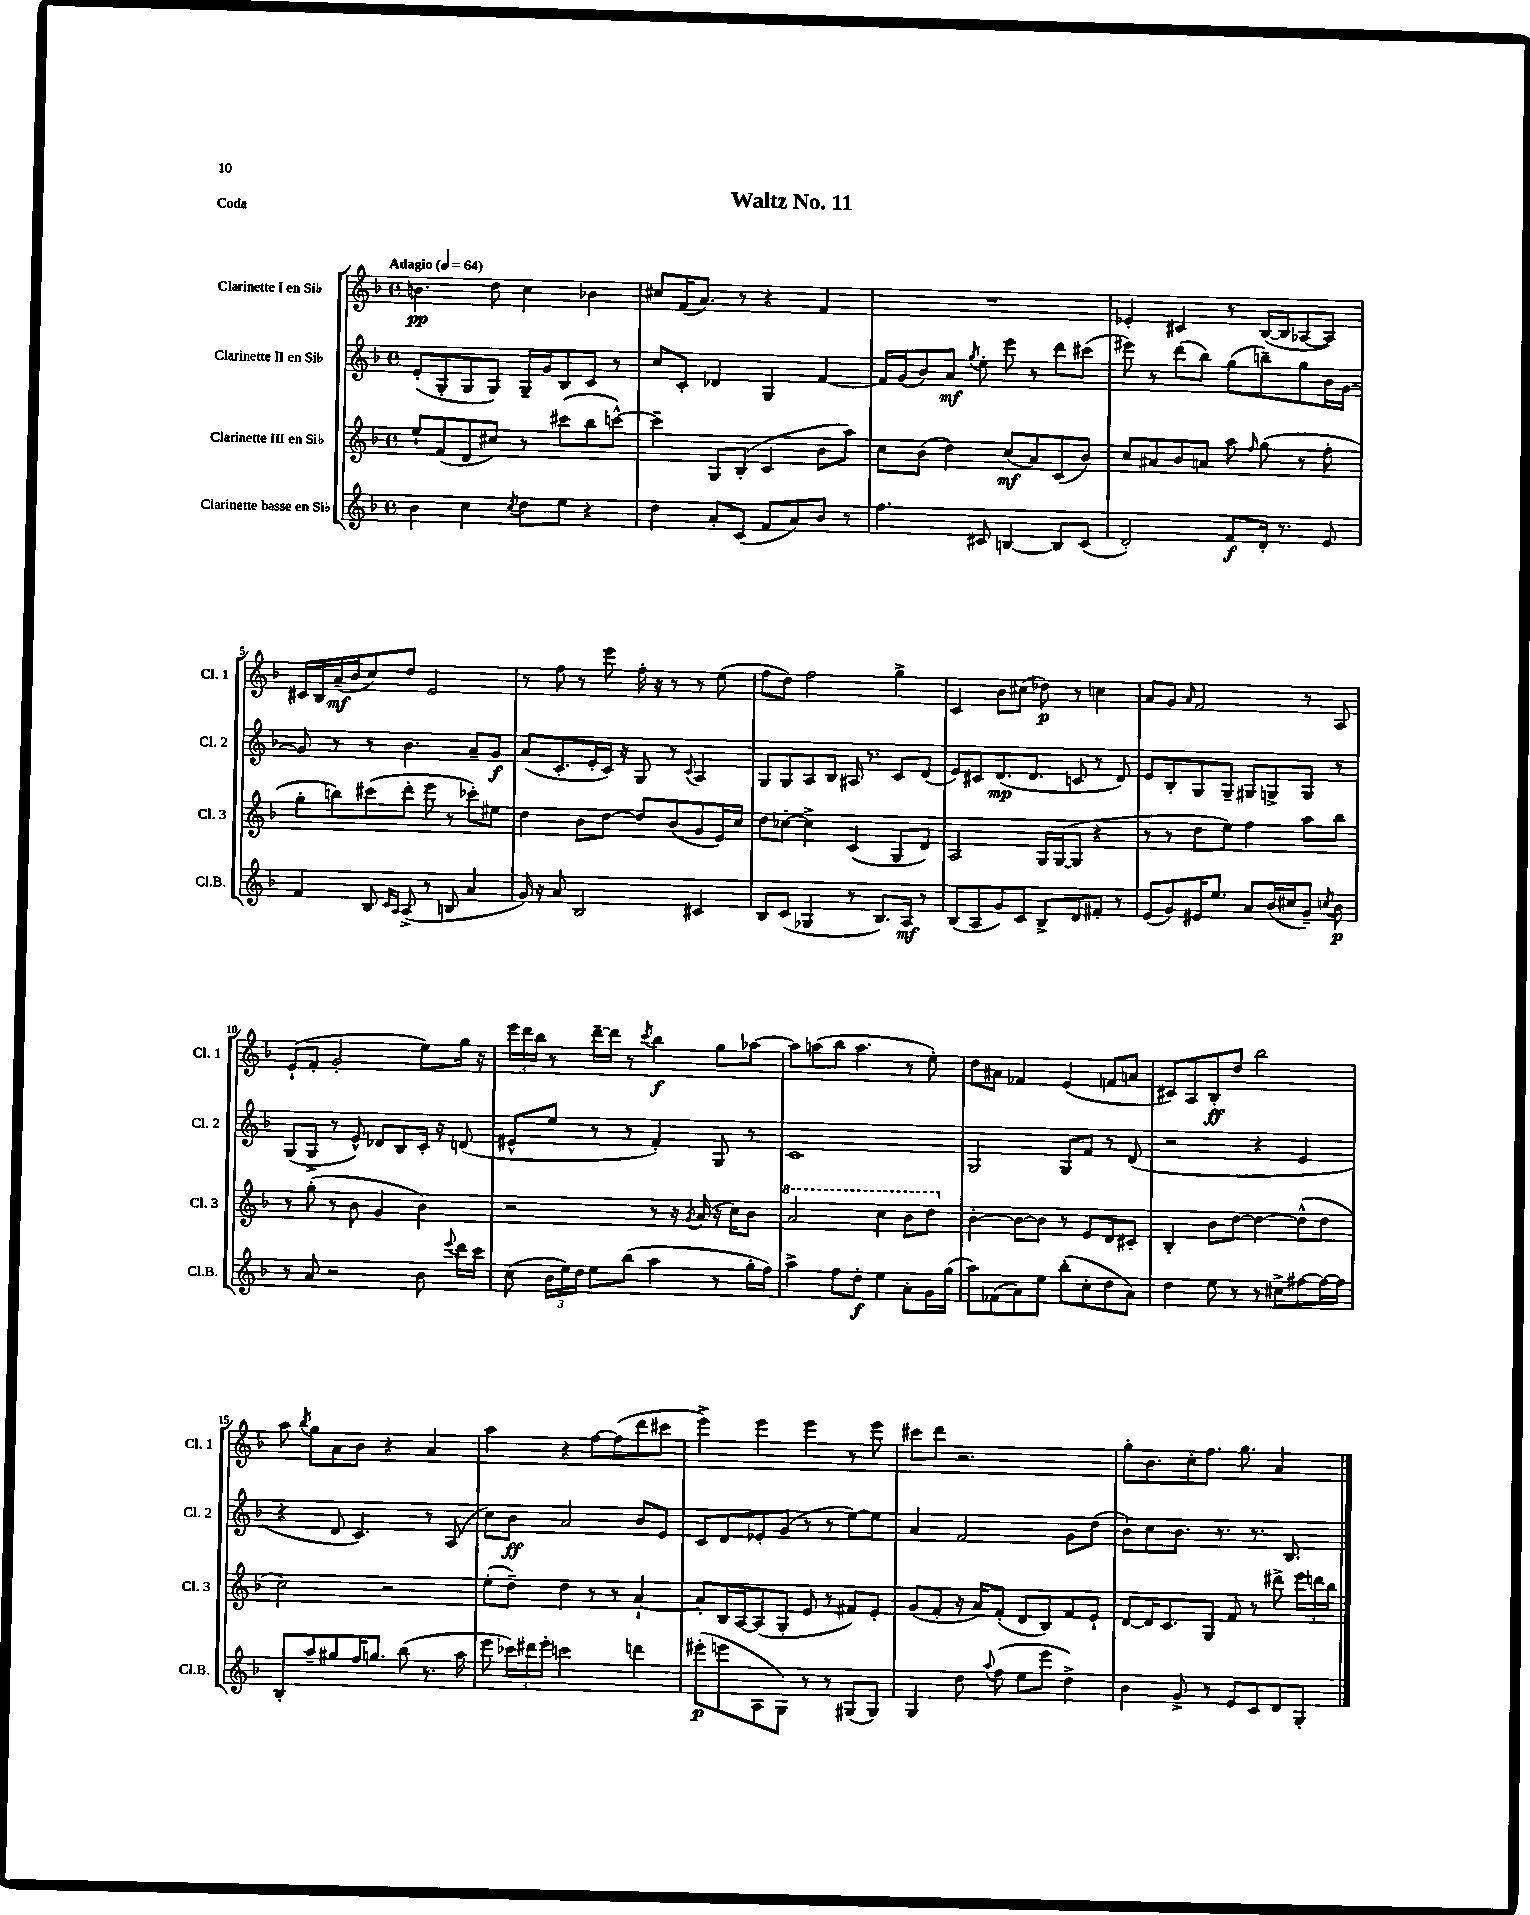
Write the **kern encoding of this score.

**kern	**kern	**kern	**kern
*staff4	*staff3	*staff2	*staff1
*clefG2	*clefG2	*clefG2	*clefG2
*k[b-]	*k[b-]	*k[b-]	*k[b-]
*M4/4	*M4/4	*M4/4	*M4/4
*met(c)	*met(c)	*met(c)	*met(c)
*MM64	*MM64	*MM64	*MM64
4b-\	8ee`/L	(8e'/L	4.b\
.	(8f/	8G'/	.
4cc\	8d/	8G/	.
.	8cc#/J)	8G/J)	8dd\
8qcc/	.	.	.
8dd\L	8r	16G~/LL	4cc\
.	.	16g/J	.
8ee\J	(8ccc#\L	8B-/	.
4r	8bb-\	8c/J	4b-\
.	[8ccc^^\J)	8r	.
=	=	=	=
4dd\	4ccc~\]	8cc/L	8cc#/L
.	.	8c'/J	(16f/K
.	.	.	8.a/J)
8a'/L	8G/L	4d-/	.
(8c/J	(8B-'/J	.	8r
8f/L	4c/	4G/	4r
8a/)	.	.	.
8b-/J	8b-\L	[4f/	4f/
8r	8aa\J)	.	.
=	=	=	=
4.ff\	8cc\L	16f/]LL	1r
.	.	(16g/J	.
.	(8b-\J	8b-/)	.
.	4dd\)	8a/J	.
.	.	8qgg/	.
8c#/	.	8ee'\	.
[4B/	(8cc/L	8eee\	.
.	8a/)	8r	.
8B/]L	(8c/	8ddd\L	.
(8c#/J	8b-/J)	(8ccc#\J	.
=	=	=	=
2d'/)	8cc/L	8eee#\)	4e-'/
.	8a#/	8r	.
.	8b-/	(8ddd\L	4c#/
.	8a/J	8bb-\J)	.
8f/L	8aa\	(8gg\L	8r
.	16qqff/	.	.
16d'/Jk	(8gg\	8bb~\)	([16B-/LL
8.r	.	.	16B-/]J
.	8r	8gg\	[8A-/
8e/	8ff'\	16b-\L	8A-/]J)
.	.	[16g\JJ	.
=	=	=	=
4f/	8gg'\L	8g/]	16c#/LL
.	.	.	16B-/
.	8bb\)	8r	(16a~/
.	.	.	16b-/J
8B-/	(8ccc#\	8r	8cc/)
16qqc/LL	.	.	.
16qqA/JJ	.	.	.
(8A^/	8ddd'\J	4.b-\	8dd/J
8r	8eee\	.	2e/
8B/	8r	.	.
4a/	8ccc-'\L)	8a~/L	.
.	8ee#\J	8g/J	.
=	=	=	=
16g/)	4dd\	(8a/L	8r
16r	.	.	.
8a/	.	8.c'/	8ff\
2B-/	8b-\L	.	8r
.	.	16e'/L	.
.	[8dd\J	16c/JJ)	8eee\
.	.	16r	.
.	8dd/]L	8G/	16ff'\
.	.	.	16r
.	(8b-/	8r	8r
.	.	8qqc/	.
4c#/	8g/	4A/	8r
.	16e/L)	.	(8ee\
.	16cc/JJ	.	.
=	=	=	=
8B-/L	8dd\L	8G/L	8ff\L
(8c/J	[8cc-'\J	8G/	8dd\J)
4G-/	4cc-^\]	8A/	2ff\
.	.	8B-/J	.
8r	(4c/	16A#/	.
.	.	8.r	.
8.B-/L)	.	.	.
.	8G/L	8c/L	4gg^\
16A/Jk	.	.	.
8r	8d/J)	(8d/J	.
=	=	=	=
(8B-/L	2A/	8e/L)	4c/
8A/	.	8c#/	.
8g/)	.	(8.d/	8b-\L
8c/J	.	.	(8cc#\J
.	.	8.d/J	.
8B-^/L	16G/LL	.	8dd-\)
.	([16G/J	.	.
8d/	8G/]J	8c/	8r
8f#'/J	4r	8r	4cc\
8r	.	8d/)	.
=	=	=	=
(8e/L	8r	8e/L	8a/L
8g/)	8r	8B-'/	8g/J
.	.	.	16qqa/
16e#/K	8dd\L	8G/	2f/
8.ee/J	.	.	.
.	8ee\J)	8G~/J	.
8a/L	4ff\	8G#/L	.
(16b-/L	.	8G^/	.
16cc#/J	.	.	.
8g~/J)	8aa\L	8G/J	8r
8qcc/	.	.	.
8b-\	8bb-\J	8r	8A/
=	=	=	=
8r	8r	(8G/L	(8e`/L
8a/	(8gg'\	8G^/J	8f'/J
2r	8r	8r	2g'/
.	8b-\	8e^^/)	.
.	4g/	8d-/L	.
.	.	8B-/	.
8b-\	4b-\)	16c'/Jk	8ee\L)
.	.	16r	.
8qqeee/	.	.	.
16ddd\LL	.	(8d/	16gg\Jk
16ccc\JJ	.	.	16r
=	=	=	=
(8cc\	2r	8e#^^/L	24eee\LL
.	.	.	24ddd\
.	.	.	24bb-\JJ
24b-\LL	.	8ee/J	8r
24ee\)	.	.	.
24dd\JJ	.	.	.
8ee\L	.	8r	[16ddd~\LL
.	.	.	16ddd\]JJ
(8bb-\J	.	8r	8r
.	.	.	8qccc/
4aa\	8r	4f'/)	4bb-\
.	16r	.	.
.	8qg/	.	.
.	(16a/	.	.
8r	16r	8G/	8gg\L
.	16cc\LK)	.	.
16gg'\LL	8b-\J	8r	[8aa-\J
16ff\JJ)	.	.	.
=	=	=	=
4aa^\	2aa/	1c	8aa-\]L
.	.	.	(8aa\
8ff\L	.	.	8bb-\J
8dd'\J	.	.	4.aa\
4ee\	4ccc\	.	.
8a'\L	8bb-\L	.	8r
16g\L	8ddd\J	.	8ee'\)
(16gg\JJ	.	.	.
=	=	=	=
8aa\L)	[4b-'\	2G/	8dd\L
(8f-\	.	.	8a#\J
8a\)	8b-\_L	.	4f-/
8ee\J	8b-\]J	.	.
(8bb-'\L	8r	8G/L	(4e/
8cc'\	8e/L	8f/J	.
8dd\	8d/	8r	8f/L
8a\J)	8c#'/J	(8d/	8a/J
=	=	=	=
4dd\	4B-'/	2r	8c#/L)
.	.	.	8A/
8ee\	8b-\L	.	8B-'/
8r	[8dd\J	.	8dd/J
8r	4dd\_	4r	2bb-\
8cc#^\L	.	.	.
[8ff#\	(8dd^^\]L	4e/	.
16ff#\_L	8dd\J	.	.
16ff#\]JJ	.	.	.
=	=	=	=
8B-'/L	2cc\)	4r	8aa\
.	.	.	8qbb-/
8aa~/	.	.	8gg\L
8gg#/	.	8d/	8a\
16ff/K	.	4.c/)	8b-\J
8.gg/J	.	.	.
.	2r	.	4r
(8bb-\	.	.	.
8.r	.	8r	4a/
.	.	(8A/	.
16aa\	.	.	.
=	=	=	=
8eee\	(8ee'\L	8cc\L)	4aa\
24ccc-\LL)	8dd~\J)	8b-\J	.
24ddd#\	.	.	.
24eee'\JJ	.	.	.
2ccc\	4dd\	2a/	4r
.	8r	.	[8ff\L
.	8r	.	(8ff\]
4ddd\	[4a`/	8b-/L	8ddd\
.	.	8e/J	8ccc#\J
=	=	=	=
(8eee#'\L	8a'/]L	8c/L	4eee^\)
8eee\	16B-/L	8d/	.
.	[16A/J	.	.
8A\	(8A/]	8e-'/	4eee\
8G\J)	8G'/J	(8g/J	.
8r	8e/	8r	4eee\
8r	8r	8r	.
(8G#/L	8f#/L)	[8ee\L)	8r
8G#/J)	8e'/J	8ee\]J	8eee\
=	=	=	=
4G/	(8g/L	4a/	8ccc#\L
.	8f'/J	.	8ddd\J
8dd\	16r	2f/	2.r
.	16a/LK)	.	.
8qqaa/	.	.	.
(8ff\	(8f'/J	.	.
8ee\L	8d/L	.	.
8eee\J	8B-/)	.	.
4dd^\)	8f/	8g\L	.
.	8e`/J	(8dd\J	.
=	=	=	=
4b-\	[8d/L	8b-'\L)	8gg'\L
.	16d/]K	8cc\	8.b-\
.	8.c/	.	.
8g^/	.	8.b-\J	.
.	.	.	16cc'\k
8r	8G/J	.	8.ff\J
.	.	8.r	.
8e/L	8f/	.	.
.	.	.	8.gg\
8c/	8r	8.r	.
8d/	8ddd#^\	.	4a/
.	.	8.B-/	.
8G'/J	24eee\LL	.	.
.	24ddd\	.	.
.	24bb-\JJ	.	.
==	==	==	==
*-	*-	*-	*-
